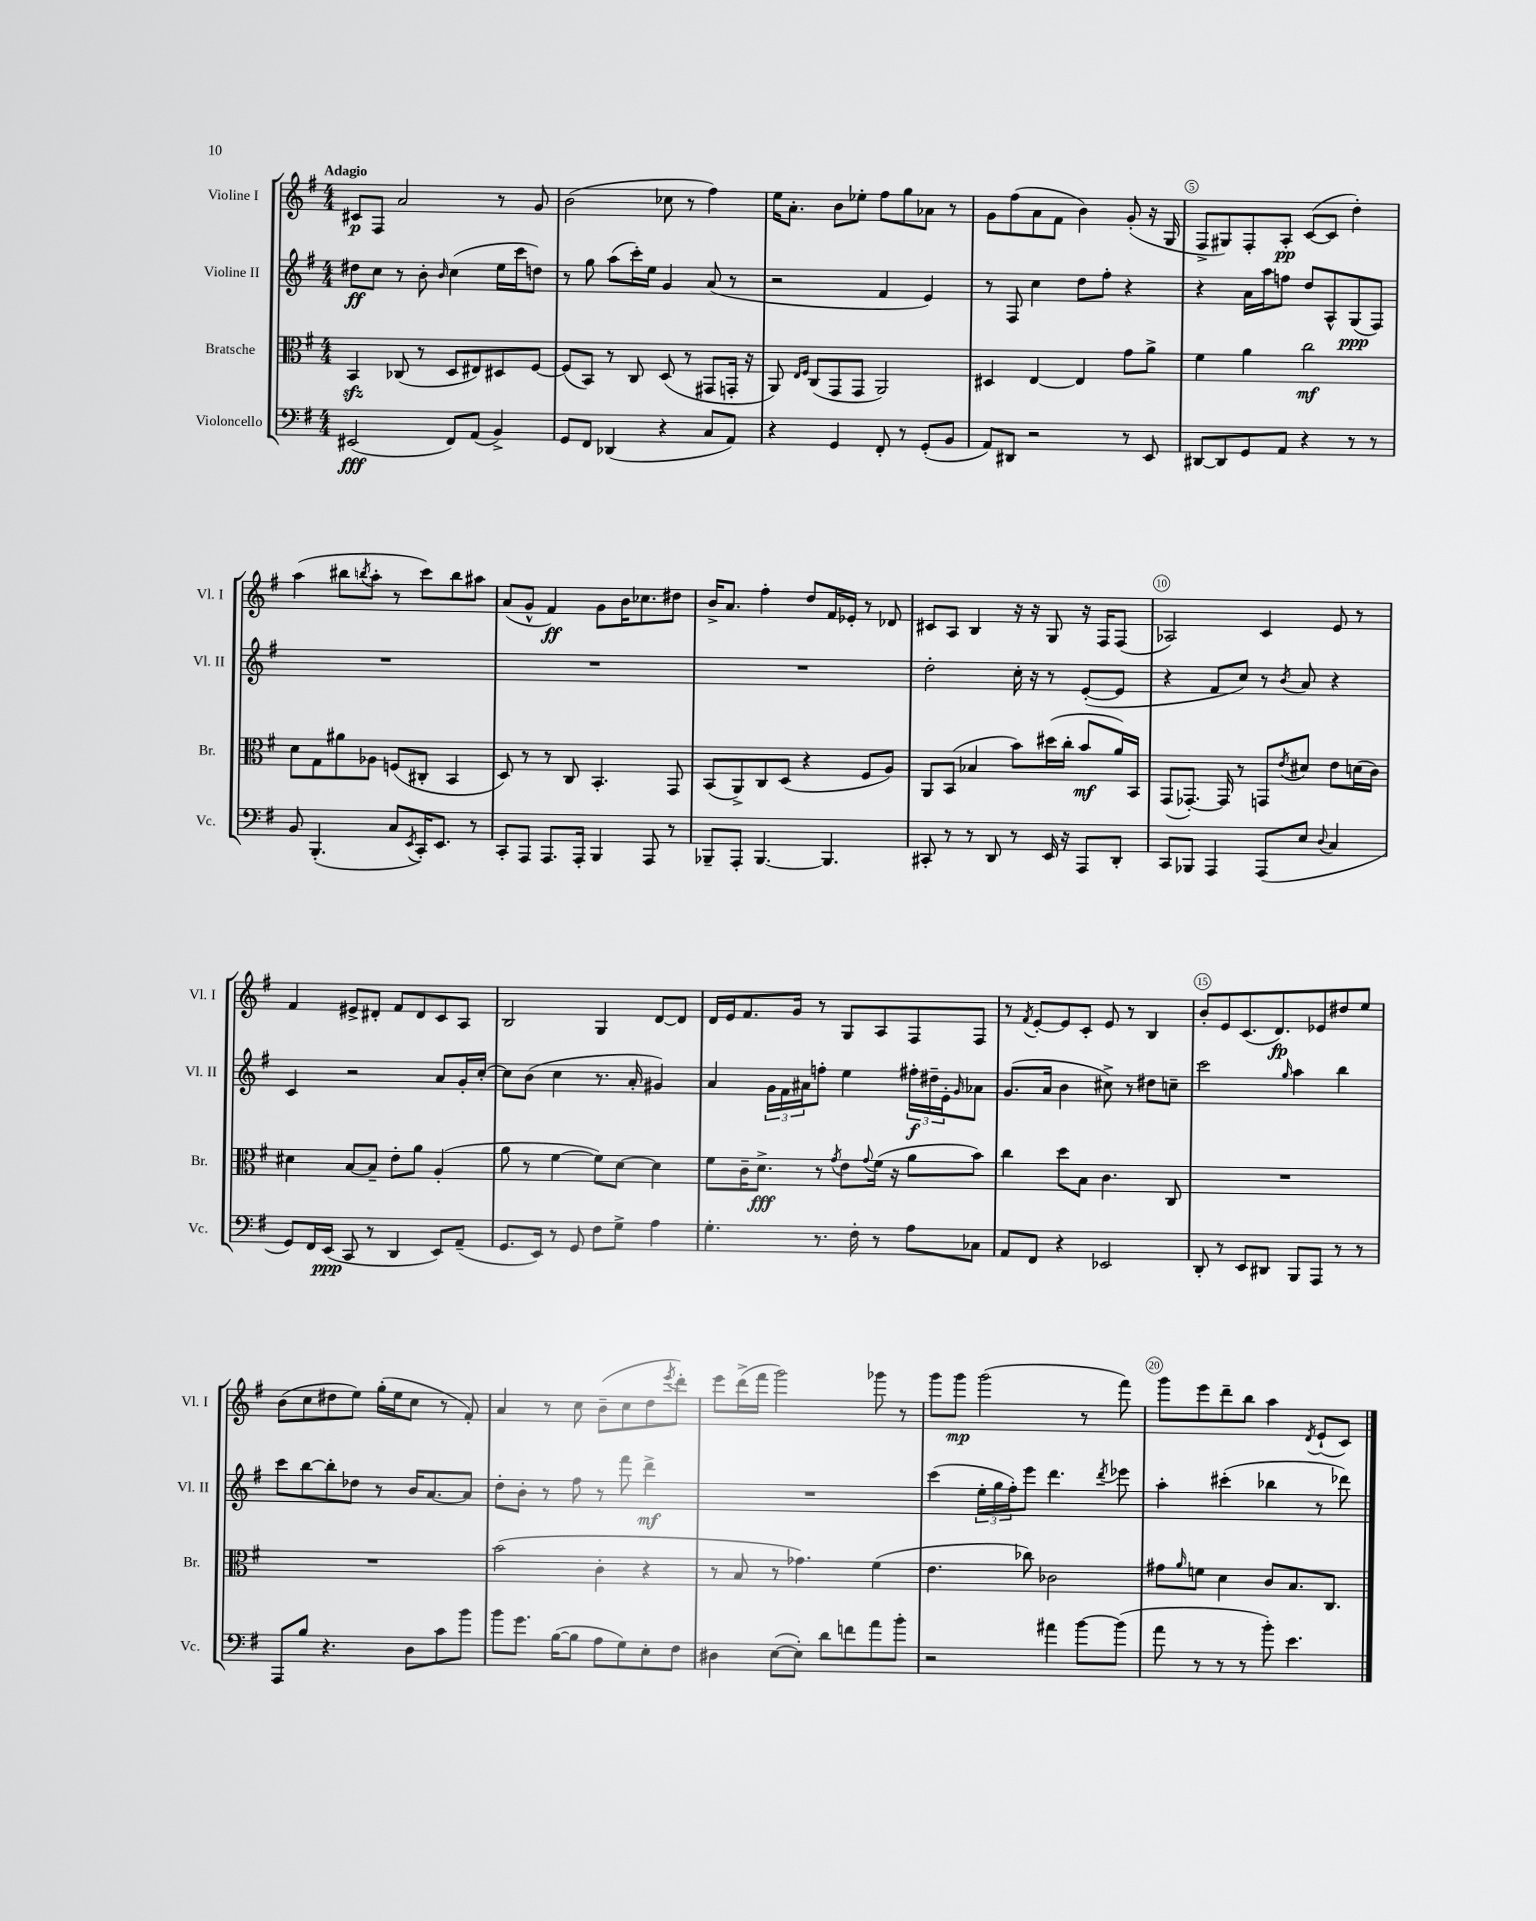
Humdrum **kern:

**kern	**kern	**kern	**kern
*staff4	*staff3	*staff2	*staff1
*clefF4	*clefC3	*clefG2	*clefG2
*k[f#]	*k[f#]	*k[f#]	*k[f#]
*M4/4	*M4/4	*M4/4	*M4/4
(2EE#	4BB	8dd#	8c#
.	.	8cc	8F#
.	(8C-	8r	2a
.	8r	8b'	.
.	.	16qqb	.
8FF#)	8D	(4cc	.
(8AA	8E#)	.	.
4BB^)	8D#	16ee	8r
.	.	16ccc	.
.	[8F#	8dd)	8g
=	=	=	=
8GG	(8F#]	8r	(2b
8FF#	8BB)	8gg	.
(4DD-	8r	(8aa	.
.	8C	16ccc')	.
.	.	16ee	.
4r	(8D	4g	8cc-
.	8r	.	8r
8C	8GG#	(8a	4ff#)
8AA)	16GG'	8r	.
.	16r	.	.
=	=	=	=
4r	8AA)	2r	16ee
.	.	.	8.a'
.	16qqE	.	.
.	16qqF#	.	.
.	(8C	.	.
4GG	8GG	.	8b
.	8GG	.	8ee-'
8FF#'	2AA)	4f#	8ff#
8r	.	.	8gg
(8GG'	.	4e)	8a-
8BB	.	.	8r
=	=	=	=
8AA)	4D#	8r	8g
8DD#	.	8F#	(8ff#
2r	[4E	4cc	8a
.	.	.	8f#
.	4E]	8dd	4b)
.	.	8ff#'	.
8r	8g	4r	(8g'
8EE	8a^	.	16r
.	.	.	16G
=	=	=	=
[8DD#	4f#	4r	8F#^
8DD#]	.	.	8G#)
8GG	4a	16a	8F#'
.	.	16aa	.
8AA	.	8ff	8A'
4r	2cc	8dd	([8c
.	.	8A^^	8c]
8r	.	(8G	4dd')
8r	.	8F#)	.
=	=	=	=
8BB	8d	1r	(4aa
(4.BBB'	8G	.	.
.	8a#	.	8bb#
.	.	.	8qbb
.	8A-	.	8aa'
8C	(8F	.	8r
8qEE	.	.	.
16CC')	8C#'	.	8ccc)
8.EE	.	.	.
.	4BB	.	8bb
8r	.	.	8aa#
=	=	=	=
8CC'	8D)	1r	(8a
8AAA	8r	.	8g^^
8.AAA	8r	.	4f#)
.	8C	.	.
16AAA'	.	.	.
4BBB	4.BB'	.	8g
.	.	.	16b
.	.	.	8.cc-
8AAA	.	.	.
8r	8GG	.	8dd#
=	=	=	=
8BBB-~	(8BB	1r	16b^
.	.	.	8.a
8AAA'	8AA^)	.	.
[4.BBB-	8C	.	4ff#'
.	(8D	.	.
.	4r	.	8dd
4.BBB-]	.	.	16f#
.	.	.	16e-'
.	8F#	.	8r
.	8A)	.	8d-
=	=	=	=
8CC#'	8AA	2dd'	8c#
8r	(8BB	.	8A
8r	4B-	.	4B
8DD	.	.	.
8r	8b)	16cc'	16r
.	.	16r	16r
16EE	(16dd#	8r	8G
16r	16cc'	.	.
8AAA	8b	([8e'	16r
.	.	.	16F#
8DD'	16a)	8e]	(8F#
.	16BB	.	.
=	=	=	=
8CC	(8GG	4r	2A-)
8BBB-	[8.GG-')	.	.
4AAA	.	8f#	.
.	16GG-]	.	.
.	8r	8cc)	.
(8AAA	8GG	8r	4c
.	8qe	8qb	.
8E	8d#	8a	.
8qqD	.	.	.
4C	8e	4r	8e
.	(16d	.	8r
.	16c)	.	.
=	=	=	=
8GG)	4d#	4c	4f#
16FF#	.	.	.
(16EE	.	.	.
8CC	[8B	2r	8e#^
8r	8B~]	.	8d#'
4DD	8e'	.	8f#
.	8a	.	8d#
8EE)	(4A'	8a	8c
(8AA~	.	16g'	8A
.	.	[16cc'	.
=	=	=	=
8.GG	8a	8cc]	2B
.	8r	(8b	.
16EE)	.	.	.
8r	[4f#	4cc	.
8GG	.	.	.
8F#	8f#])	8.r	4G
8G^	[8d	.	.
.	.	16a'	.
4A	4d]	4g#)	[8d
.	.	.	8d]
=	=	=	=
4.G'	8f#	4a	16d
.	.	.	16e
.	16c~	.	8.f#
.	8.d^	.	.
.	.	24g	.
.	.	24f#	.
.	.	.	16g
.	.	24a#	.
8.r	8r	8ff'	8r
.	8qg	.	.
.	8e	4ee	8G
16F#'	.	.	.
.	8qqg	.	.
8r	(16f#	.	8A
.	16r	.	.
8A	8a	24ff#'	8F#
.	.	24dd#~	.
.	.	24e'	.
.	.	16qqg	.
8C-	8b)	8a-	8F#
=	=	=	=
8AA	4cc	(8.g	8r
.	.	.	8qf#
8FF#	.	.	[8e'
.	.	16a	.
4r	8dd	4b	8e]
.	8B	.	8c'
2EE-	4.c	8cc#^)	8e
.	.	8r	8r
.	.	8dd#	4B
.	8C	8cc~	.
=	=	=	=
8DD'	1r	2ccc	8b'
8r	.	.	8e
8EE	.	.	(8.c
8DD#	.	.	.
.	.	.	8.d)
.	.	16qqgg	.
8BBB	.	4aa	.
8AAA	.	.	8e-
8r	.	4bb	8dd#
8r	.	.	8ee
=	=	=	=
8AAA	1r	8ccc	(8b
8B	.	[8bb	8cc
4.r	.	8bb']	8dd#
.	.	8dd-	8ee)
.	.	8r	(16gg'
.	.	.	16ee
8D	.	16b	8cc
.	.	[8.a	.
8c	.	.	8r
8b	.	8a]	8f#')
=	=	=	=
8b	(2b	8dd'	4a
8.g	.	8b'	.
.	.	8r	8r
([16B	.	.	.
8B]	.	8ff#	8cc
8A	4c'	8r	(8b~
8G)	.	8fff#	8cc
8E'	4r	4ddd^	8dd
.	.	.	8qeee
8F#	.	.	8ddd')
=	=	=	=
4D#	8r	1r	8eee
.	8B	.	(16ddd^
.	.	.	16fff#
([8E	8r	.	2ggg)
8E'])	4.g-)	.	.
8d	.	.	.
8f	.	.	.
8a	(4f#	.	8ggg-
8b'	.	.	8r
=	=	=	=
2r	4.e	(4ccc	8ggg
.	.	.	8ggg
.	.	24ee'	(2ggg
.	.	24gg	.
.	.	24ff#')	.
.	8cc-)	8eee	.
4a#	2c-	4.ddd	.
[8b	.	.	8r
.	.	8qddd	.
(8b]	.	8eee-	8fff#)
=	=	=	=
8a	8g#	4aa'	8ggg
.	16qqa	.	.
8r	8f	.	8eee
8r	4d	(4ccc#'	8ddd~
8r	.	.	8bb
8b')	8c	4bb-	4aa
4.e	8.B	.	.
.	.	.	8qd
.	.	8r	(8e`
.	8.C	.	.
.	.	8ddd-)	8c)
==	==	==	==
*-	*-	*-	*-
